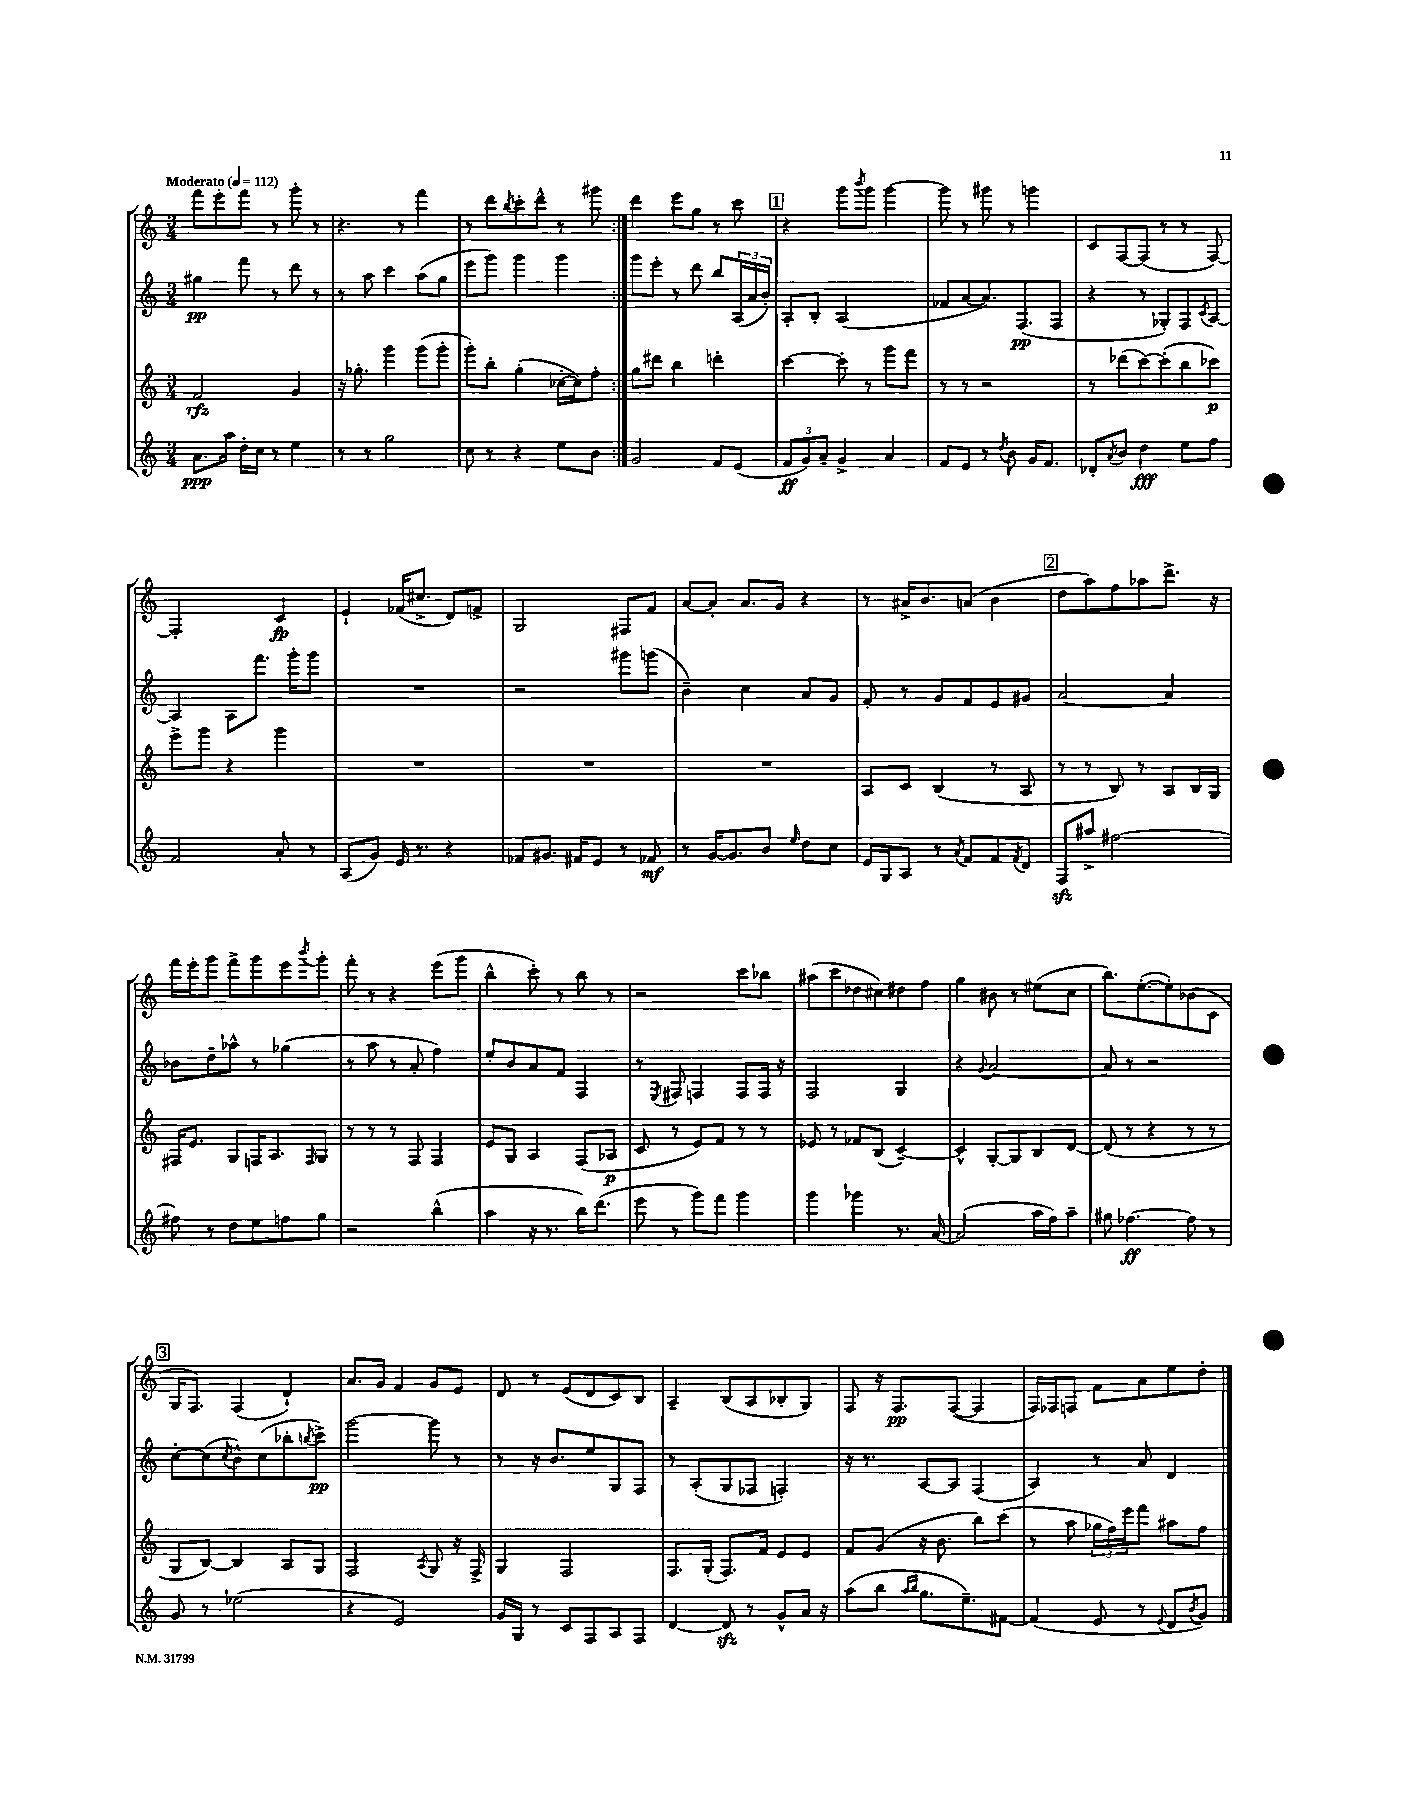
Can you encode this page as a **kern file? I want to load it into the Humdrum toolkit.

**kern	**kern	**kern	**kern
*staff4	*staff3	*staff2	*staff1
*clefG2	*clefG2	*clefG2	*clefG2
*k[]	*k[]	*k[]	*k[]
*M3/4	*M3/4	*M3/4	*M3/4
*MM112	*MM112	*MM112	*MM112
8.a	2f	4gg#	8fff
.	.	.	8eee'
16aa	.	.	.
16dd'	.	8fff	8fff
16cc	.	.	.
8r	.	8r	8r
4ee	4g	8ddd	8ggg'
.	.	8r	8r
=	=	=	=
8r	16r	8r	4.r
.	8.gg-'	.	.
8r	.	8aa	.
2gg	4ggg	4ccc	.
.	.	.	8r
.	(8ggg	(8aa	4fff
.	8ggg'	8gg	.
=	=	=	=
8cc	8ggg')	8eee	8r
8r	8bb'	8ggg)	8ddd
.	.	.	8qbb
4r	(4gg'	4ggg	8ccc'
.	.	.	8ddd^^
8ee	[16cc-'	4ggg	8r
.	16cc-])	.	.
8b	8ff'	.	8ggg#
=:|!	=:|!	=:|!	=:|!
2g	8gg	8ggg	4ddd
.	8ddd#	8eee'	.
.	4bb	8r	8eee
.	.	8ddd	8gg
8f	4ddd'	8bb	8r
(8e	.	(24A	8ccc
.	.	24a	.
.	.	24b')	.
=	=	=	=
12f	[4ccc	8A'	4r
12g)	.	.	.
.	.	8B'	.
12a~	.	.	.
4g^	8ccc']	(2A	8ggg
.	.	.	8qbbb
.	8r	.	8ggg
4a	8ggg	.	[4ggg
.	8fff	.	.
=	=	=	=
8f	8r	8f-	8ggg]
8e	8r	[8a	8r
8r	2r	8.a])	8ggg#
8qdd	.	.	.
8b	.	.	8r
.	.	(8.F	.
16g	.	.	4ggg
8.f	.	.	.
.	.	8F	.
=	=	=	=
8d-'	8r	4r	8c
8qa	.	.	.
8b	(8ddd-	.	[8F
4dd	[8ccc)	8r	(8F]
.	(8ccc']	8G-')	8r
8ee	8bb	8F	8r
.	.	8qc	.
8ff	8ccc-)	[8A	[8F)
=	=	=	=
2f	8eee^	4A]	2F']
.	8ggg	.	.
.	4r	8A	.
.	.	8.fff	.
8a'	4ggg	.	4c
.	.	16ggg'	.
8r	.	8ggg	.
=	=	=	=
(8A	2.r	2.r	4e`
8g)	.	.	.
16e	.	.	(16f-
8.r	.	.	8.cc#^
4r	.	.	8d)
.	.	.	8f^
=	=	=	=
8f-	2.r	2r	2G
8.g#	.	.	.
16f#	.	.	.
8e	.	.	.
8r	.	8ggg#	8F#
8f-	.	(8ggg	8f
=	=	=	=
8r	2.r	4b~)	[8a
[16g	.	.	8a']
8.g]	.	.	.
.	.	4cc	8.a
8b	.	.	.
.	.	.	16g
16qqee	.	.	.
8dd	.	8a	4r
8cc	.	8g	.
=	=	=	=
16e	8A	8f'	8r
16G	.	.	.
8A	8c	8r	16a#^
.	.	.	8.b
8r	(4B	8g	.
8qa	.	.	.
8f	.	8f	(8a
8f	8r	8e	4b
8qf	.	.	.
8d	8A	8g#	.
=	=	=	=
8F	8r	[2a	8dd
8aa#^	8r	.	8aa)
[2ff#	8B)	.	8ff
.	8r	.	8aa-
.	8A	4a]	8.ddd^
.	16B	.	.
.	16G	.	16r
=	=	=	=
8ff#]	16F#	8b-	16fff
.	8.e	.	16eee'
8r	.	8dd~	8ggg
8dd	8G	8aa-^^	8fff^
8ee	16F	8r	8ggg
.	8.A	.	.
8ff	.	(4gg-	8eee
.	16qqF	.	8qbbb
8gg	8G	.	8ggg'
=	=	=	=
2r	8r	8r	8fff'
.	8r	8aa	8r
.	8r	8r	4r
.	8F	8a'	.
(4bb^^	4F	4ff)	(8eee
.	.	.	8ggg
=	=	=	=
4aa	8e	8ee'	4bb^^
.	8G	8b	.
16r	4A	8a	8ccc')
8.r	.	.	.
.	.	8f	8r
16bb)	(8F	4F	8bb
(8.ddd	.	.	.
.	8A-	.	8r
=	=	=	=
8eee	8c	8r	2r
.	.	8qE	.
8r	8r	8F#	.
8ggg)	8e)	4F	.
8fff	8f	.	.
4ggg	8r	8F	8ccc
.	8r	16F	8bb-
.	.	16r	.
=	=	=	=
4ggg	8e-	2F	(8aa#
.	8r	.	8ccc
4ggg-	8f-	.	8dd-
.	(8B	.	8cc#)
8.r	[4c~)	4G	8dd#
.	.	.	8ff
[16a	.	.	.
=	=	=	=
(2a]	4c^^]	4r	4gg
.	.	8qqg	.
.	[8G'	[2a	8b#
.	8G]	.	8r
16aa	8B	.	(8ee#
16ff)	.	.	.
8aa~	[8d	.	8cc
=	=	=	=
8gg#	(8d]	8a]	8.bb)
[4.ff-	8r	8r	.
.	.	.	([8.ee'
.	4r	2r	.
.	.	.	8ee'])
8ff-]	8r	.	(8b-
8r	8r	.	8c
=	=	=	=
8g	8G	[8cc'	16G
.	.	.	8.F)
8r	[8B)	(8cc]	.
.	.	8qcc	.
(2ee-	4B]	8b^^)	(4F
.	.	(8cc	.
.	8A	8bb-'	4d`)
.	.	8qbb	.
.	8G	8ccc^)	.
=	=	=	=
4r	2F	[2ggg	8.a
.	.	.	16g
2e)	.	.	4f
.	8qA	.	.
.	8G	8ggg]	8g
.	16r	8r	8e
.	16F^	.	.
=	=	=	=
16g	4G	8r	8d
16G	.	.	.
8r	.	16r	8r
.	.	8.b	.
8c	2F	.	(8e
8F	.	8ee	8d
8A	.	8G	8c)
8F	.	8F	8B
=	=	=	=
[4d	8.F	8r	4A~
.	.	(8A'	.
.	(16G'	.	.
8d]	8.F)	8G	(8B
8r	.	8F-	8A
.	16f	.	.
8g^^	8e	4F')	8B-'
16a	8e	.	8G)
16r	.	.	.
=	=	=	=
(8aa	8f	16r	8F
.	.	8.r	.
8bb	(8g	.	16r
.	.	.	8.F
16qqaa	.	.	.
16qqbb	.	.	.
8.gg	16r	[8A	.
.	8.b	.	.
.	.	8A]	([8F
8.ee~)	.	.	.
.	8bb)	(4F	4F]
[8f#	(8ccc	.	.
=	=	=	=
(4f#]	8r	4A)	16F)
.	.	.	16F-
.	8aa	.	8F
8e	24gg-	8r	8f
.	24ff)	.	.
.	24eee	.	.
8r	8fff	8a	8a
8qqe	.	.	.
8d	8aa#	4d	8ee
8qb	.	.	.
8g)	8ff	.	8dd'
==	==	==	==
*-	*-	*-	*-
